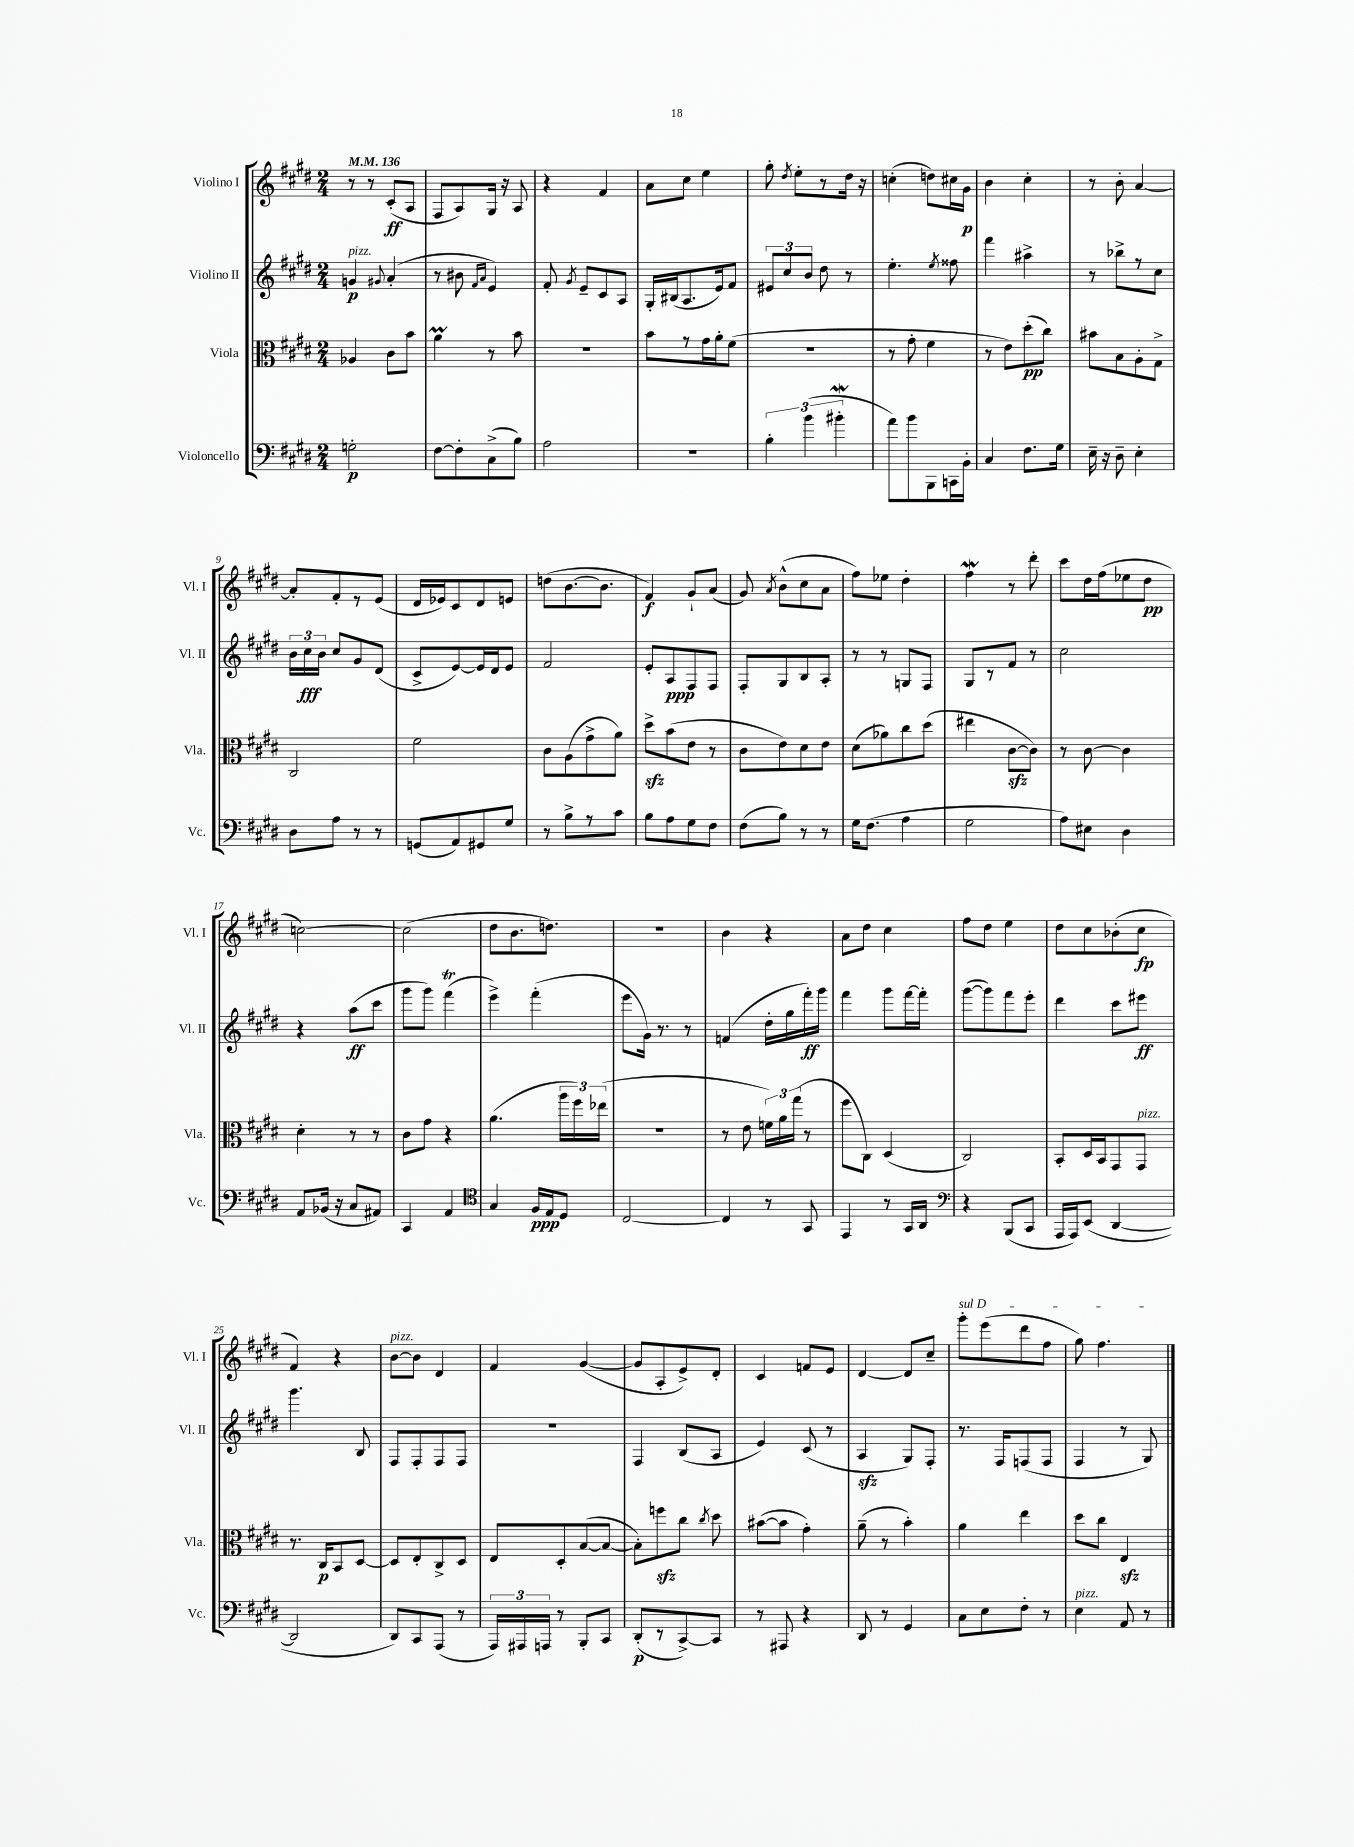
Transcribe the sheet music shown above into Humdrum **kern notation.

**kern	**kern	**kern	**kern
*staff4	*staff3	*staff2	*staff1
*clefF4	*clefC3	*clefG2	*clefG2
*k[f#c#g#d#]	*k[f#c#g#d#]	*k[f#c#g#d#]	*k[f#c#g#d#]
*M2/4	*M2/4	*M2/4	*M2/4
*MM136	*MM136	*MM136	*MM136
2G'\	4A-/	4g/	8r
.	.	.	8r
.	.	8qqg#/	.
.	8c#\L	(4a'/	(8c#'/L
.	8b\J	.	8A/J
=	=	=	=
[8F#\L	4a\	8r	8F#/L
8F#'\]	.	8b#\	8A/)
.	.	16qqf#/LL	.
.	.	16qqa/JJ	.
(8C#^\	8r	4e/)	16G#/Jk
.	.	.	16r
8B\J)	8b\	.	8A/
=	=	=	=
2A\	2r	8f#'/	4r
.	.	8qg#/	.
.	.	8e~/L	.
.	.	8c#/	4f#/
.	.	8A/J	.
=	=	=	=
2r	8b\L	16G#'/LL	8a\L
.	.	(16B#/J	.
.	8r	8.A/	8cc#\J
.	16g#\L	.	4ee\
.	16a'\J	16e/k)	.
.	(8f#\J	8f#/J	.
=	=	=	=
6B'\	2r	12e#/L	8gg#'\
.	.	12cc#/	.
.	.	.	8qdd#/
.	.	.	8ee'\L
(6b\	.	12b/J	.
.	.	8dd#\	8r
6b#'\	.	.	.
.	.	8r	16dd#\Jk
.	.	.	16r
=	=	=	=
8a\L)	8r	4.ee'\	(4cc'\
8b\	8g#'\	.	.
8BBB\	4f#\	.	8dd\L)
.	.	8qee/	.
16CC\L	.	8ff##\	16cc#\L
16BB'\JJ	.	.	16g#\JJ
=	=	=	=
4C#/	8r	4fff#\	4b\
.	8e\L)	.	.
8.F#\L	(8dd#'\	4aa#^\	4cc#'\
.	8cc#\J)	.	.
16G#\Jk	.	.	.
=	=	=	=
16E~\	8b#\L	8r	8r
16r	.	.	.
8D#~\	8B\	8bb-^\L	8b'\
4E'\	8A'\	8r	[4a/
.	8G#^\J	8cc#\J	.
=	=	=	=
8D#\L	2C#/	24b\LL	8a'/]L
.	.	24cc#\	.
.	.	24b\JJ	.
8A\J	.	8cc#/L	8f#'/
8r	.	8g#/	8r
8r	.	(8d#/J	(8e/J
=	=	=	=
(8GG/L	2f#\	8c#^/L	16d#/LL
.	.	.	16e-/J)
8AA/)	.	[8e/)	8c#/
8GG#/	.	16e/]L	8d#/
.	.	16d#/J	.
8G#/J	.	8e/J	8e/J
=	=	=	=
8r	8c#\L	2f#/	(8dd\L
8B^\L	(8A\	.	[8.b\
8r	8g#^\	.	.
.	.	.	8.b\]J
8c#\J	8a\J)	.	.
=	=	=	=
8B\L	8dd#^\L	8e'/L	4f#/)
8A\	(8b\	8A/	.
8G#\	8e\J	8F#/	8g#`/L
8F#\J	8r	8F#/J	(8a/J
=	=	=	=
(8F#\L	8c#\L	8F#'/L	8g#/)
.	.	.	8qa/
8B\J)	8e\)	8G#/	(8b^^\L
8r	8d#\	8B/	8cc#\
8r	8e\J	8A'/J	8a\J
=	=	=	=
16G#\LK	(8d#\L	8r	8ff#\L)
(8.F#\J	.	.	.
.	8a-\)	8r	8ee-\J
4A\	8cc#\	8G/L	4dd#'\
.	(8dd#\J	8F#/J	.
=	=	=	=
2G#\	4ee#\	8G#/L	4ff#\
.	.	8r	.
.	[8c#\L	8f#/J	8r
.	8c#\]J)	8r	8ddd#'\
=	=	=	=
8A\L)	8r	2cc#\	8ccc#\L
8E#\J	[8c#\	.	16dd#\L
.	.	.	(16ff#\J
4D#\	4c#\]	.	8ee-\
.	.	.	8dd#\J
=	=	=	=
8AA/L	4d#'\	4r	[2cc\)
(16BB-/Jk	.	.	.
16r	.	.	.
8C#/L	8r	(8aa\L	.
8AA#/J)	8r	8ccc#\J	.
=	=	=	=
4CC#/	8c#\L	8ggg#\L	(2cc\]
.	8g#\J	8ggg#\J)	.
4AA/	4r	(4fff#\	.
=	=	=	=
*clefC4	*	*	*
4G#/	(4.a\	4eee^\)	8dd#\L
.	.	.	8.b\
16F#/LL	.	(4fff#'\	.
16E/J	.	.	8.dd\J)
8D#/J	24aa\LL	.	.
.	24ff#\)	.	.
.	(24ee-\JJ	.	.
=	=	=	=
[2C#/	2r	8eee\L	2r
.	.	16g#\Jk)	.
.	.	8.r	.
.	.	8r	.
=	=	=	=
4C#/]	8r	(4f/	4b\
.	8e\	.	.
8r	24f\LL)	16dd#'\LL	4r
.	24a\	.	.
.	.	16gg#\	.
.	(24gg#\JJ	.	.
8GG#/	8r	16fff#'\)	.
.	.	16ggg#\JJ	.
=	=	=	=
4EE/	8ff#\L	4fff#\	8a\L
.	8C#\J)	.	8dd#\J
8r	(4D#/	8ggg#\L	4cc#\
16GG#/LL	.	[16fff#\L	.
16AA/JJ	.	16fff#'\]JJ	.
=	=	=	=
*clefF4	*	*	*
4r	2C#/)	([8ggg#\L	8ff#\L
.	.	8ggg#\])	8dd#\J
(8BBB/L	.	8fff#\	4ee\
8CC#/J	.	8eee'\J	.
=	=	=	=
16AAA/LL	8BB'/L	4ddd#\	8dd#\L
16AAA/J)	.	.	.
(8EE/J	16D#/L	.	8cc#\
.	16BB/J	.	.
[4DD#/	8GG#/	8ccc#\L	(8b-'\
.	8GG#/J	8eee#\J	8cc#\J
=	=	=	=
2DD#/]	8.r	4.ggg#\	4f#/)
.	16C#/LK	.	.
.	8BB/	.	4r
.	[8D#/J	8B/	.
=	=	=	=
8DD#/L)	8D#/]L	8F#/L	[8b\L
8CC#/	8E'/	8F#'/	8b\]J
(8AAA/J	8C#^/	8F#/	4d#/
8r	8D#/J	8F#/J	.
=	=	=	=
24AAA/LL)	8E/L	2r	4f#/
24AAA#/	.	.	.
24AAA/JJ	.	.	.
8r	8D#'/	.	.
8BBB'/L	([8B/	.	([4g#/
8CC#/J	8B/_J	.	.
=	=	=	=
(8DD#'/L	8B'\]L)	4F#/	8g#/]L
8r	8ff\	.	8A'/
[8CC#^/)	8cc#\J	(8B/L	8e^/)
.	8qcc#/	.	.
8CC#/]J	8dd#\	8A/J	8d#'/J
=	=	=	=
8r	([8b#\L	4e/)	4c#/
8AAA#/	8b#\]J	.	.
4r	4g#'\)	(8c#/	8f/L
.	.	8r	8e/J
=	=	=	=
8DD#/	(8a~\	4A/	[4d#/
8r	8r	.	.
4GG#/	4b'\)	8G#/L)	8d#/]L
.	.	8F#'/J	8cc#~/J
=	=	=	=
8C#\L	4a\	8.r	8ggg#'\L
8E\	.	.	(8eee\
.	.	16F#/LK	.
8F#'\J	4ee\	(8F/	8ddd#\
8r	.	8F/J	8ff#\J
=	=	=	=
4E\	8dd#\L	4F#/	8gg#\)
.	8cc#\J	.	4.ff#\
8AA/	4E/	8r	.
8r	.	8G#/)	.
==	==	==	==
*-	*-	*-	*-
